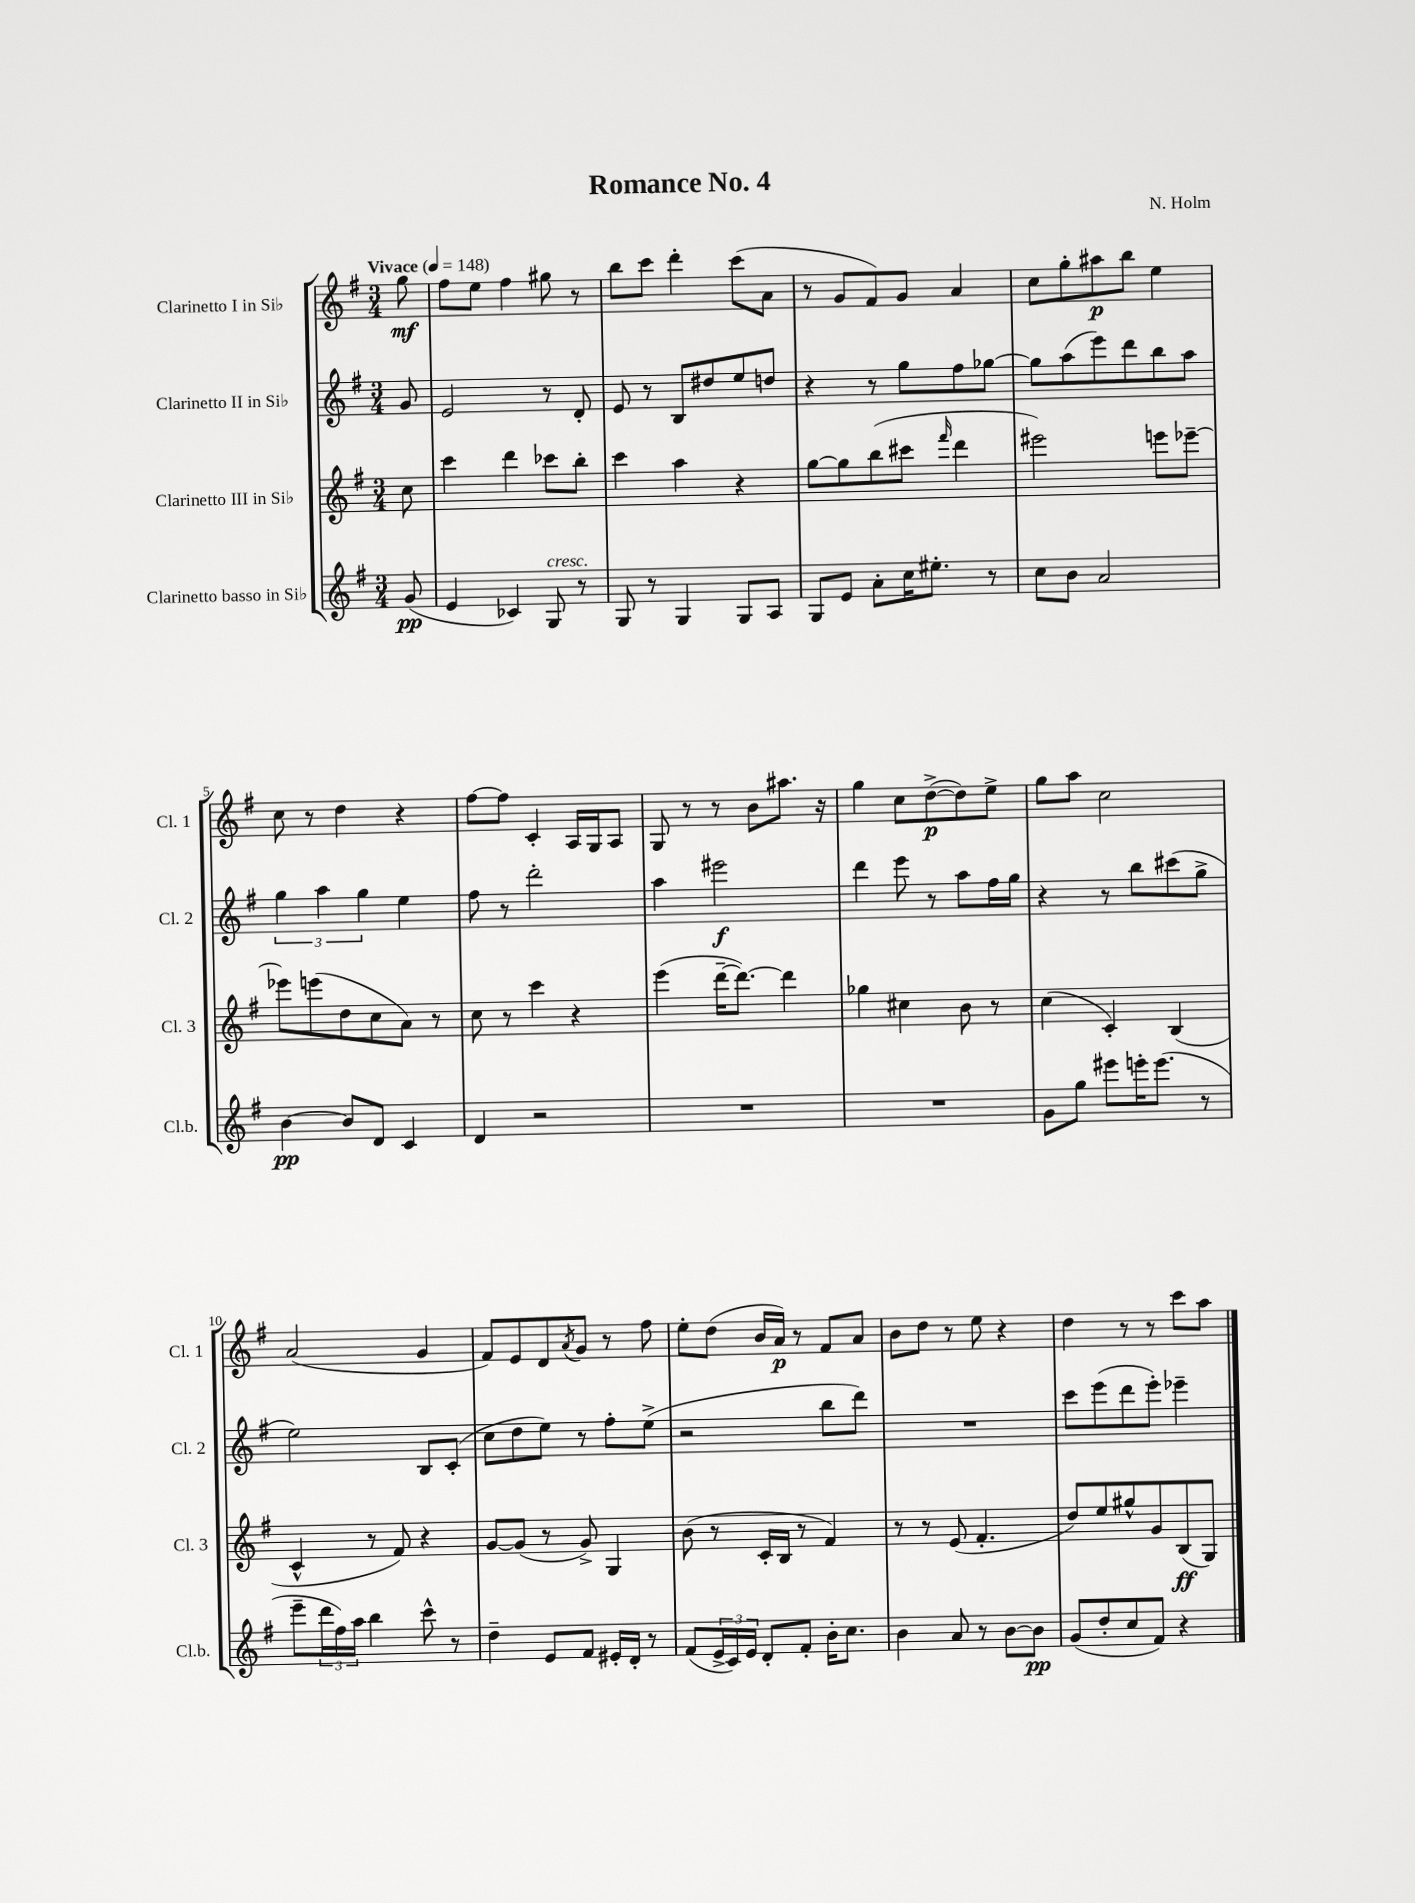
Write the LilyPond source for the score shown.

\header { title = "Romance No. 4" composer = "N. Holm" }
<<
\new StaffGroup <<
\new Staff = "s0" \with { instrumentName = "Clarinetto I in Sib" shortInstrumentName = "Cl. 1" } {
    \clef treble \key g \major \numericTimeSignature \time 3/4 \partial 8 \tempo "Vivace" 4 = 148
    g''8\mf |
    fis''8 e''8 fis''4 gis''8 r8 |
    b''8 c'''8 d'''4-. c'''8( a'8 |
    r8 g'8 fis'8) g'8 a'4 |
    c''8 g''8-. ais''8\p b''8 e''4 |
    c''8 r8 d''4 r4 |
    fis''8~ fis''8 c'4-. a16 g16 a8 |
    g8 r8 r8 b'8 ais''8. r16 |
    g''4 c''8 d''8~->\p( d''8) e''8-> |
    g''8 a''8 c''2 |
    a'2( g'4 |
    fis'8) e'8 d'8 \acciaccatura { a'8 } g'8 r8 fis''8 |
    e''8-. d''8( b'16 a'16\p) r8 fis'8 a'8 |
    b'8 d''8 r8 e''8 r4 |
    d''4 r8 r8 c'''8 a''8 \bar "|." |
}
\new Staff = "s1" \with { instrumentName = "Clarinetto II in Sib" shortInstrumentName = "Cl. 2" } {
    \clef treble \key g \major \numericTimeSignature \time 3/4 \partial 8
    g'8 |
    e'2 r8 d'8-. |
    e'8 r8 b8 dis''8 e''8 d''8 |
    r4 r8 g''8 fis''8 ges''8~ |
    ges''8 a''8( e'''8) d'''8 b''8 a''8 |
    \tuplet 3/2 { g''4 a''4 g''4 } e''4 |
    fis''8 r8 d'''2-. |
    a''4 eis'''2\f |
    d'''4 e'''8 r8 a''8 fis''16 g''16 |
    r4 r8 b''8 cis'''8( g''8-> |
    e''2) b8 c'8-.( |
    c''8 d''8 e''8) r8 fis''8-. e''8->( |
    r2 b''8 d'''8) |
    R2. |
    c'''8 e'''8( d'''8 e'''8-.) ees'''4-- \bar "|." |
}
\new Staff = "s2" \with { instrumentName = "Clarinetto III in Sib" shortInstrumentName = "Cl. 3" } {
    \clef treble \key g \major \numericTimeSignature \time 3/4 \partial 8
    c''8 |
    c'''4 d'''4 ces'''8 b''8-. |
    c'''4 a''4 r4 |
    g''8~ g''8 b''8( cis'''8 \grace { fis'''16 } d'''4 |
    eis'''2) e'''8 ees'''8~-- |
    ees'''8 e'''8( d''8 c''8 a'8) r8 |
    c''8 r8 c'''4 r4 |
    e'''4( d'''16~-- d'''8.~) d'''4 |
    ges''4 cis''4 b'8 r8 |
    c''4( c'4-.) b4( |
    c'4-^ r8 fis'8) r4 |
    g'8~ g'8( r8 g'8->) g4 |
    b'8( r8 c'16-. b16 r8 fis'4) |
    r8 r8 e'8( fis'4.-. |
    d''8) e''8 gis''8-^ g'8 b8\ff( g8) \bar "|." |
}
\new Staff = "s3" \with { instrumentName = "Clarinetto basso in Sib" shortInstrumentName = "Cl.b." } {
    \clef treble \key g \major \numericTimeSignature \time 3/4 \partial 8
    g'8\pp( |
    e'4 ces'4) g8^\markup { \italic "cresc." } r8 |
    g8 r8 g4 g8 a8 |
    g8 e'8 a'8-. c''16 eis''8.-. r8 |
    c''8 b'8 a'2 |
    b'4~\pp b'8 d'8 c'4 |
    d'4 r2 |
    R2. |
    R2. |
    g'8 g''8 eis'''8 e'''16-. e'''8.( r8 |
    e'''8-- \tuplet 3/2 { d'''16 fis''16) a''16 } b''4 c'''8-^ r8 |
    d''4-- e'8 fis'8 eis'16-. d'16-. r8 |
    fis'8( \tuplet 3/2 { e'16-> c'16) e'16 } d'8-. fis'8-. b'16-. c''8. |
    b'4 a'8 r8 b'8~ b'8\pp |
    g'8( d''8-. c''8 fis'8) r4 \bar "|." |
}
>>
>>
